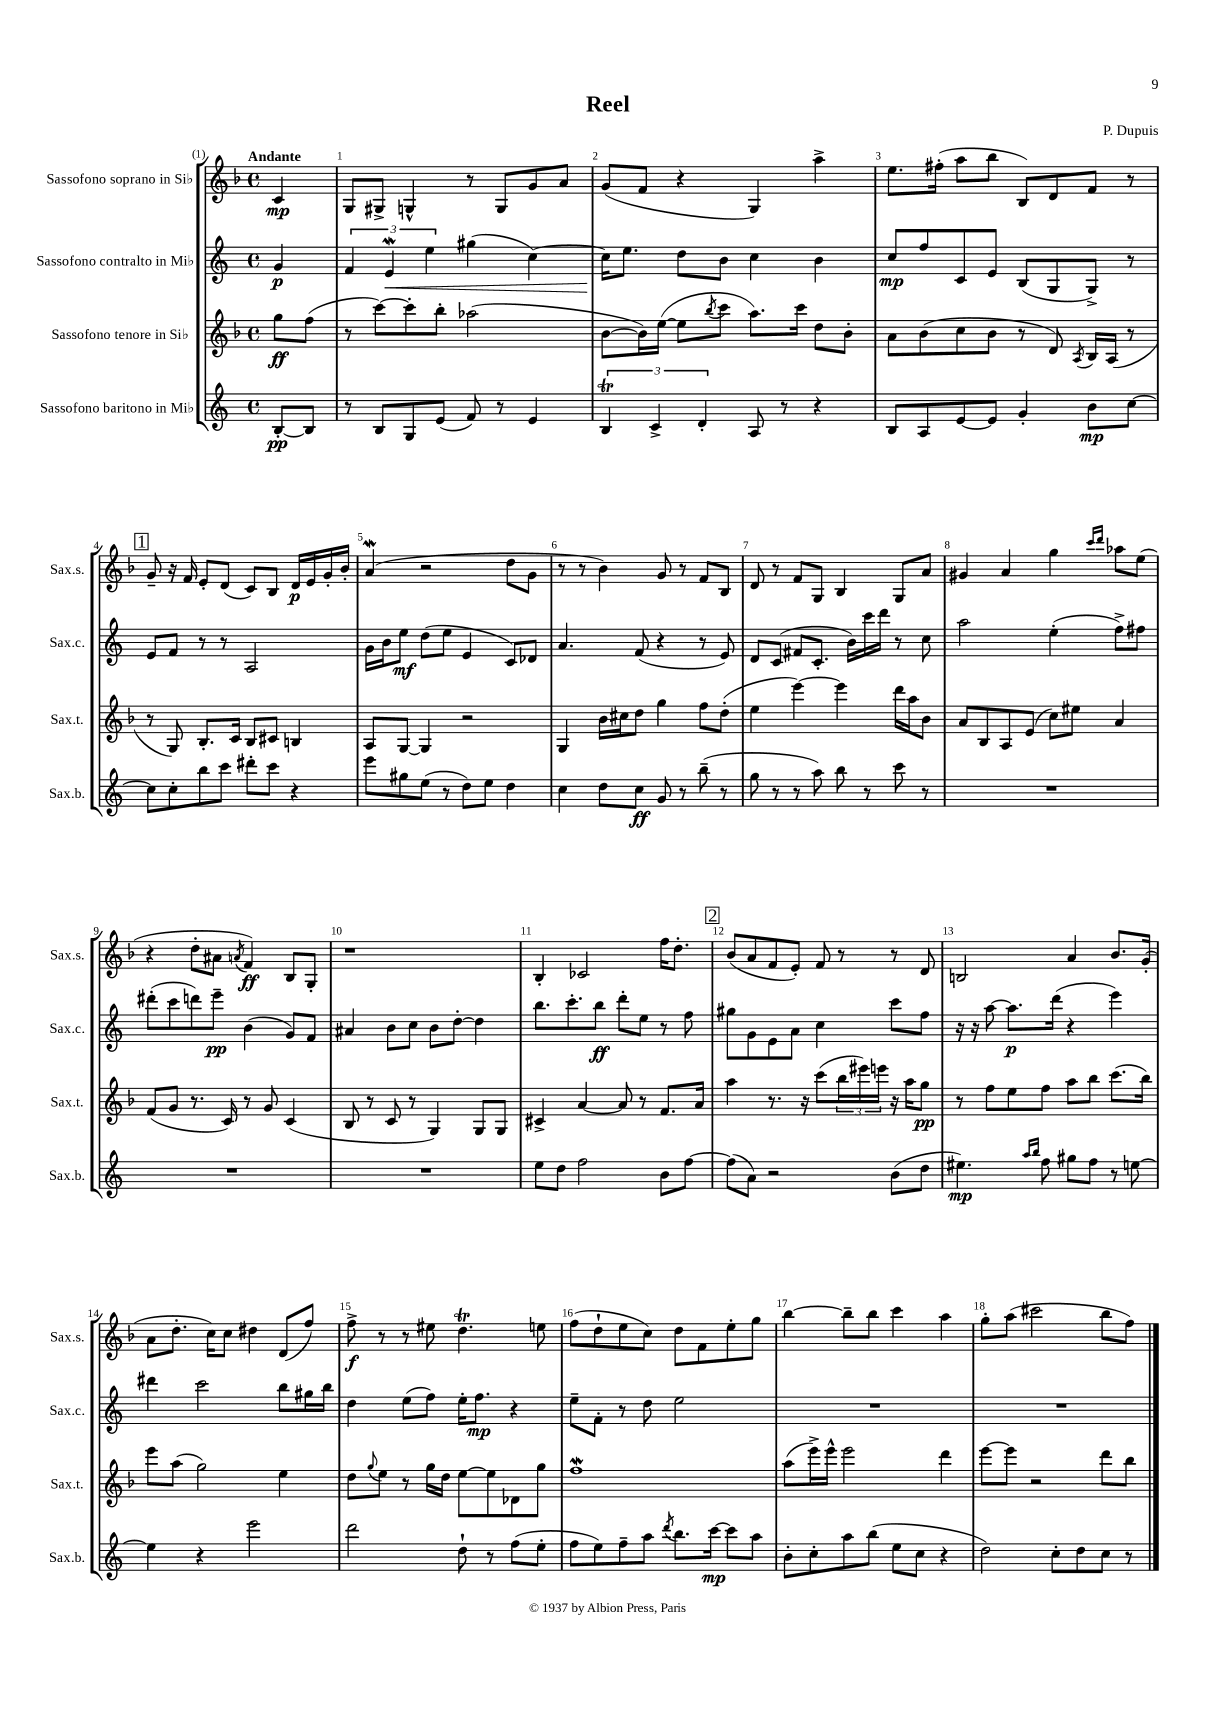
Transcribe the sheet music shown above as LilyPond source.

\header { title = "Reel" composer = "P. Dupuis" }
<<
\new StaffGroup <<
\new Staff = "s0" \with { instrumentName = "Sassofono soprano in Sib" shortInstrumentName = "Sax.s." } {
    \clef treble \key f \major \defaultTimeSignature \time 4/4 \partial 4 \tempo "Andante"
    c'4\mp |
    g8 gis8-> g4-^ r8 g8 g'8 a'8 |
    g'8( f'8 r4 g4) a''4-> |
    e''8. fis''16-.( a''8 bes''8 bes8) d'8 f'8 r8 |
    \mark \markup { \box "1" } g'8-- r16 f'16 e'8-. d'8( c'8) bes8 d'16\p e'16 g'16-. bes'16-. |
    a'4\mordent( r2 d''8 g'8 |
    r8 r8 bes'4) g'8 r8 f'8 bes8 |
    d'8 r8 f'8 g8 bes4 g8 a'8 |
    gis'4 a'4 g''4 \grace { c'''16 d'''16 } aes''8 e''8( |
    r4 d''8-. ais'8 \acciaccatura { a'8 } f'4\ff) bes8 g8-. |
    r1 |
    bes4-. ces'2 f''16 d''8.-. |
    \mark \markup { \box "2" } bes'8( a'8 f'8 e'8-.) f'8 r8 r8 d'8 |
    b2 a'4 bes'8. g'16-.( |
    a'8 d''8.-. c''16) c''8 dis''4 d'8( f''8) |
    f''8->\f r8 r8 eis''8 d''4.\trill e''8 |
    f''8( d''8-! e''8 c''8) d''8 f'8 e''8-. g''8 |
    bes''4~ bes''8-- bes''8 c'''4 a''4 |
    g''8-. a''8( cis'''2 bes''8 f''8) \bar "|." |
}
\new Staff = "s1" \with { instrumentName = "Sassofono contralto in Mib" shortInstrumentName = "Sax.c." } {
    \clef treble \key c \major \defaultTimeSignature \time 4/4 \partial 4
    g'4\p |
    \tuplet 3/2 { f'4 e'4\mordent\< e''4 } gis''4( c''4~) |
    c''16\! e''8. d''8 b'8 c''4 b'4 |
    c''8\mp f''8 c'8 e'8 b8( g8 g8->) r8 |
    \mark \markup { \box "1" } e'8 f'8 r8 r8 a2 |
    g'16 b'16 e''8\mf d''8( e''8 e'4 c'8) des'8 |
    a'4. f'8( r4 r8 e'8) |
    d'8 c'8( fis'8 c'8.-. b'16) c'''16 d'''16 r8 c''8 |
    a''2 e''4-.( f''8->) fis''8 |
    dis'''8-.( c'''8 d'''8) e'''8--\pp b'4( g'8) f'8 |
    ais'4 b'8 c''8 b'8 d''8~-. d''4 |
    b''8. c'''8.-. b''8\ff d'''8-. e''8 r8 f''8 |
    \mark \markup { \box "2" } gis''8 g'8 e'8 a'8 c''4 c'''8 f''8 |
    r16 r16 a''8~ a''8.\p d'''16( r4 e'''4) |
    dis'''4 c'''2 b''8 gis''16 b''16 |
    d''4 e''8( f''8) e''16-. f''8.\mp r4 |
    e''8-- f'8-. r8 d''8 e''2 |
    R1 |
    R1 \bar "|." |
}
\new Staff = "s2" \with { instrumentName = "Sassofono tenore in Sib" shortInstrumentName = "Sax.t." } {
    \clef treble \key f \major \defaultTimeSignature \time 4/4 \partial 4
    g''8\ff f''8( |
    r8 c'''8~) c'''8-. bes''8-. aes''2( |
    bes'8~ bes'16) e''16~( e''8 \acciaccatura { bes''8 } c'''8 a''8.) c'''16 d''8 bes'8-. |
    a'8 bes'8( c''8 bes'8 r8 d'8) \acciaccatura { a8 } bes16 a16( r8 |
    \mark \markup { \box "1" } r8 g8) bes8.-. c'16 bes8 cis'8 b4 |
    a8 g8~ g4 r2 |
    g4 bes'16 cis''16 d''8 g''4 f''8 d''8-.( |
    e''4 e'''4~) e'''4 d'''16 a''16 bes'8 |
    a'8 bes8 a8 e'8( c''8) eis''8 a'4 |
    f'8( g'8 r8. c'16) r8 g'8 c'4( |
    bes8 r8 c'8 r8 g4) g8 g8 |
    cis'4-> a'4~ a'8 r8 f'8. a'16 |
    \mark \markup { \box "2" } a''4 r8. r16 c'''8( \tuplet 3/2 { bes''16 eis'''16) e'''16 } r16 a''16 g''8\pp |
    r8 f''8 e''8 f''8 a''8 bes''8 c'''8.( bes''16) |
    e'''8 a''8( g''2) e''4 |
    d''8 \appoggiatura { g''8 } e''8 r8 g''16 d''16 e''8~ e''8 des'8 g''8 |
    f''1\mordent |
    a''8( e'''16->) e'''16-^ e'''2 d'''4 |
    e'''8~ e'''8 r2 d'''8 bes''8 \bar "|." |
}
\new Staff = "s3" \with { instrumentName = "Sassofono baritono in Mib" shortInstrumentName = "Sax.b." } {
    \clef treble \key c \major \defaultTimeSignature \time 4/4 \partial 4
    b8~-.\pp b8 |
    r8 b8 g8 e'8( f'8) r8 e'4 |
    \tuplet 3/2 { b4\trill c'4-> d'4-. } a8 r8 r4 |
    b8 a8 e'8~ e'8 g'4-. b'8\mp c''8~ |
    \mark \markup { \box "1" } c''8 c''8-. b''8 c'''8 dis'''8-. c'''8 r4 |
    e'''8 gis''8 e''8( r8 d''8) e''8 d''4 |
    c''4 d''8 c''8\ff g'8 r8 b''8--( r8 |
    g''8 r8 r8 a''8) b''8 r8 c'''8 r8 |
    R1 |
    R1 |
    R1 |
    e''8 d''8 f''2 b'8 f''8~ |
    \mark \markup { \box "2" } f''8( a'8) r2 b'8( d''8 |
    eis''4.\mp) \grace { a''16 b''16 } f''8 gis''8 f''8 r8 e''8~ |
    e''4 r4 e'''2 |
    d'''2 d''8-! r8 f''8( e''8-. |
    f''8 e''8) f''8-- a''8 \acciaccatura { d'''8 } b''8. c'''16~\mp c'''8 a''8 |
    b'8-. c''8-. a''8 b''8( e''8 c''8 r4 |
    d''2) c''8-. d''8 c''8 r8 \bar "|." |
}
>>
>>
\layout { \context { \Score \override BarNumber.break-visibility = ##(#f #t #t) barNumberVisibility = #all-bar-numbers-visible } }
